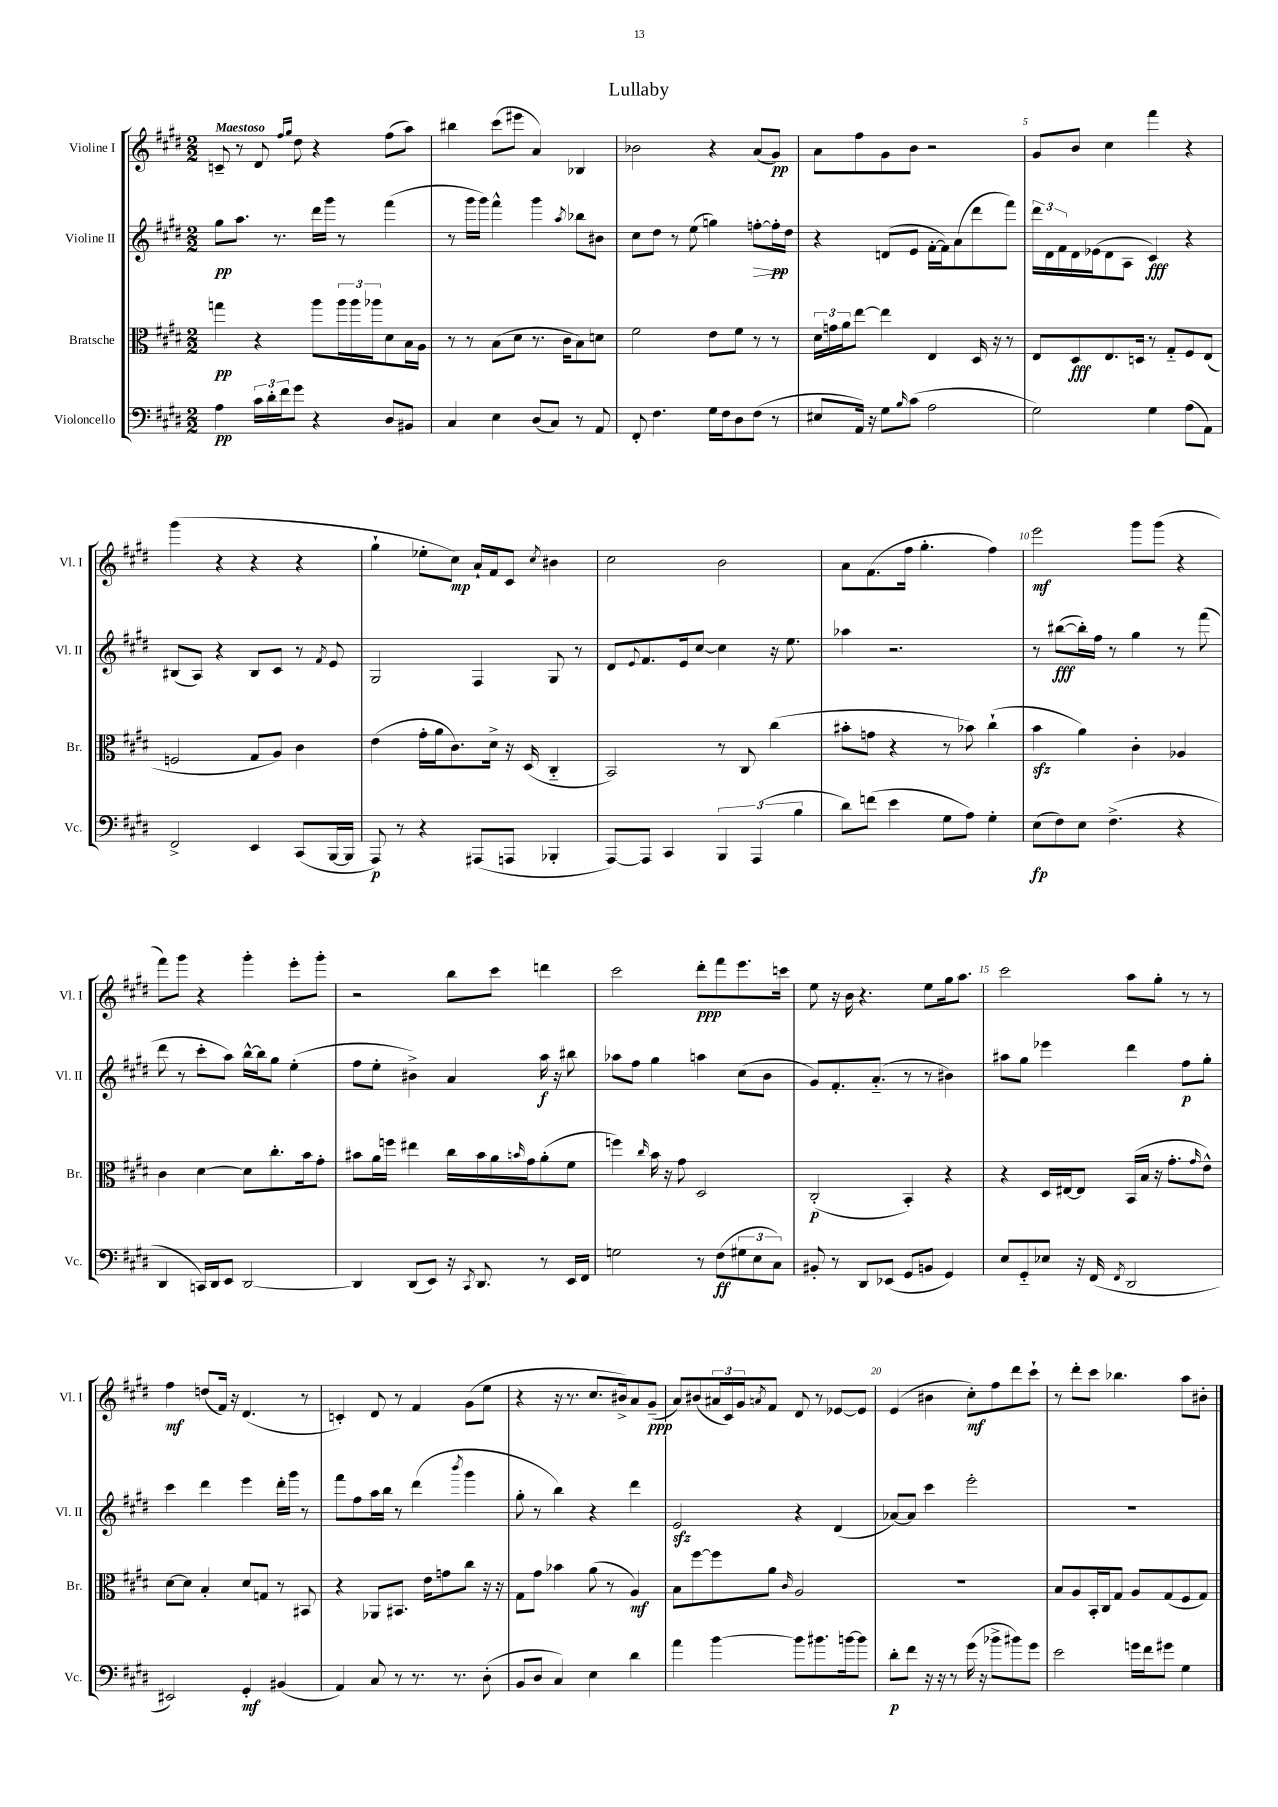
\header { title = "Lullaby" }
<<
\new StaffGroup <<
\new Staff = "s0" \with { instrumentName = "Violine I" shortInstrumentName = "Vl. I" } {
    \clef treble \key e \major \numericTimeSignature \time 2/2 \tempo "Maestoso"
    c'8-- r8 dis'8 \grace { fis''16 gis''16 } dis''8 r4 fis''8( a''8) |
    bis''4 cis'''8( eis'''8 a'4) bes4 |
    bes'2 r4 a'8( gis'8\pp) |
    a'8 fis''8 gis'8 b'8 r2 |
    gis'8 b'8 cis''4 fis'''4 r4 |
    gis'''4( r4 r4 r4 |
    gis''4-! ees''8-. cis''8\mp) a'16-! fis'16 cis'8 \acciaccatura { cis''8 } bis'4 |
    cis''2 b'2 |
    a'8 fis'8.( fis''16 gis''4.-. fis''4) |
    e'''2\mf gis'''8 gis'''8( r4 |
    fis'''8) gis'''8 r4 gis'''4-. e'''8-. gis'''8-. |
    r2 b''8 cis'''8 d'''4 |
    cis'''2 dis'''8-.\ppp fis'''8 e'''8. c'''16 |
    e''8 r16 b'16 r4. e''8 gis''16 a''8. |
    cis'''2 a''8 gis''8-. r8 r8 |
    fis''4\mf d''8( fis'16) r16 dis'4.( r8 |
    c'4-.) dis'8 r8 fis'4 gis'8( e''8 |
    r4 r16 r8. cis''8. bis'16->) a'8 gis'8--\ppp( |
    a'8) bis'8( \tuplet 3/2 { ais'16 cis'16) gis'16 } \acciaccatura { a'8 } fis'8 dis'8 r8 ees'8~ ees'8 |
    e'4( bis'4 cis''8-.\mf) fis''8 dis'''8 cis'''8-! |
    r8 dis'''8-. cis'''8 bes''4. a''8 bis'8-. \bar "|." |
}
\new Staff = "s1" \with { instrumentName = "Violine II" shortInstrumentName = "Vl. II" } {
    \clef treble \key e \major \numericTimeSignature \time 2/2
    gis''8\pp a''8. r8. dis'''16 gis'''16 r8 fis'''4( |
    r8 gis'''16 gis'''16) fis'''4-^ gis'''4 \acciaccatura { a''8 } bes''8 bis'8 |
    cis''8 dis''8 r8 e''8( g''4) f''8~-.\> f''16-.\pp\! dis''16 |
    r4 d'8( e'8 fis'16~-. fis'16) a'8( dis'''8 fis'''8) |
    \tuplet 3/2 { dis'''16 dis'16 fis'16 } dis'16 ees'16( dis'8 a8 cis'4\fff) r4 |
    bis8( a8) r4 bis8 cis'8 r8 \acciaccatura { fis'8 } e'8 |
    gis2 fis4 gis8 r8 |
    dis'8 \appoggiatura { e'8 } fis'8. e'16 cis''8~ cis''4 r16 e''8. |
    aes''4 r2. |
    r8 bis''8~\fff( bis''16-.) fis''16 r8 gis''4 r8 fis'''8( |
    dis'''8 r8 cis'''8-. a''8) b''16~-^ b''16 gis''8 e''4-.( |
    fis''8 e''8-. bis'4->) a'4 a''16\f r16 bis''8 |
    aes''8 fis''8 gis''4 a''4 cis''8( b'8 |
    gis'8) fis'8.-. a'8.-_( r8 r8 bis'4) |
    ais''8 gis''8 ees'''4 dis'''4 fis''8\p gis''8-. |
    cis'''4 dis'''4 e'''4 dis'''16-. gis'''16 r8 |
    fis'''8 fis''8 a''16 b''16 r8 dis'''4( \acciaccatura { b'''8 } gis'''4 |
    gis''8-. r8 b''4) r4 dis'''4 |
    e'2\sfz r4 dis'4( |
    aes'8~) aes'8 cis'''4 e'''2-. |
    R1 \bar "|." |
}
\new Staff = "s2" \with { instrumentName = "Bratsche" shortInstrumentName = "Br." } {
    \clef alto \key e \major \numericTimeSignature \time 2/2
    g''4\pp r4 a''8 \tuplet 3/2 { a''16 a''16 aes''16 } dis'8 b16 a16 |
    r8 r8 b8( dis'8 r8. cis'16 b8) d'8 |
    fis'2 e'8 fis'8 r8 r8 |
    \tuplet 3/2 { dis'16 g'16 a'16 } e''8~ e''4 e4 dis16 r16 r8 |
    e8 dis8\fff e8. d16 r8 gis8-_ fis8 e8( |
    f2 gis8 a8) cis'4 |
    e'4( gis'16-. a'16 cis'8.) dis'16-> r16 dis16( cis4-_ |
    b,2) r8 cis8 cis''4( |
    bis'8-. g'8 r4 r8 bes'8) cis''4-!( |
    b'4\sfz a'4) cis'4-. aes4 |
    cis'4 dis'4~ dis'8 cis''8.-. b'16 gis'8-. |
    bis'8 a'16 f''16 eis''4 cis''16 bis'16 a'16 \grace { b'16 } gis'16 a'8-.( fis'8 |
    f''4) \grace { cis''16 } b'16 r16 gis'8 dis2 |
    cis2-.\p( b,4-.) r4 |
    r4 dis16 eis16~ eis8 b,16( b16 r16 gis'8.-. \grace { gis'16 } e'8-^) |
    dis'8~ dis'8 b4-. dis'8 g8 r8 bis,8 |
    r4 aes,8 bis,8. e'16 g'8 cis''8 r16 r16 |
    gis8 gis'8 bes'4 a'8( r8 a4\mf) |
    b8 fis''8~ fis''8 a'8 \grace { cis'16 } a2 |
    R1 |
    b8 a8 b,16-. cis16 gis8 a8 gis8( fis8 gis8) \bar "|." |
}
\new Staff = "s3" \with { instrumentName = "Violoncello" shortInstrumentName = "Vc." } {
    \clef bass \key e \major \numericTimeSignature \time 2/2
    a4\pp \tuplet 3/2 { cis'16 dis'16-. fis'16 } gis'8 r4 dis8 bis,8 |
    cis4 e4 dis8( cis8) r8 a,8 |
    fis,8-. fis4. gis16 fis16 dis8 fis8( r8 |
    eis8 a,16) r16 gis8 \grace { b16 } cis'8( a2 |
    gis2) gis4 a8( a,8) |
    fis,2-> e,4 cis,8( b,,16~ b,,16 |
    a,,8\p) r8 r4 ais,,8( a,,8 bes,,4-. |
    a,,8~) a,,8 cis,4 \tuplet 3/2 { b,,4 a,,4( b4 } |
    dis'8) f'8( e'4 gis8 a8) gis4-. |
    e8\fp( fis8) e8 fis4.->( r4 |
    dis,4 c,16) dis,16 e,8 dis,2~ |
    dis,4 dis,8( e,8) r16 \acciaccatura { cis,8 } dis,8. r8 e,16 fis,16 |
    g2 r8 fis8\ff( \tuplet 3/2 { gis8 e8 cis8) } |
    bis,8-. r8 dis,8 ees,8( gis,8 b,8 gis,4) |
    e8 gis,8-_ ees8 r16 fis,16( \acciaccatura { fis,8 } dis,2 |
    eis,2) gis,4-.\mf bis,4( |
    a,4) cis8 r8 r8. r8. dis8-.( |
    b,8 dis8 cis4) e4 dis'4 |
    a'4 b'4~ b'8 bis'8. b'16~ b'8 |
    dis'8-.\p fis'8 r16 r16 r8 gis'16( r16 bes'8-> bis'8) gis'8 |
    e'2 g'16 fis'16 gis'8 gis4 \bar "|." |
}
>>
>>
\layout { \context { \Score \override BarNumber.break-visibility = ##(#f #t #t) barNumberVisibility = #(every-nth-bar-number-visible 5) } }
